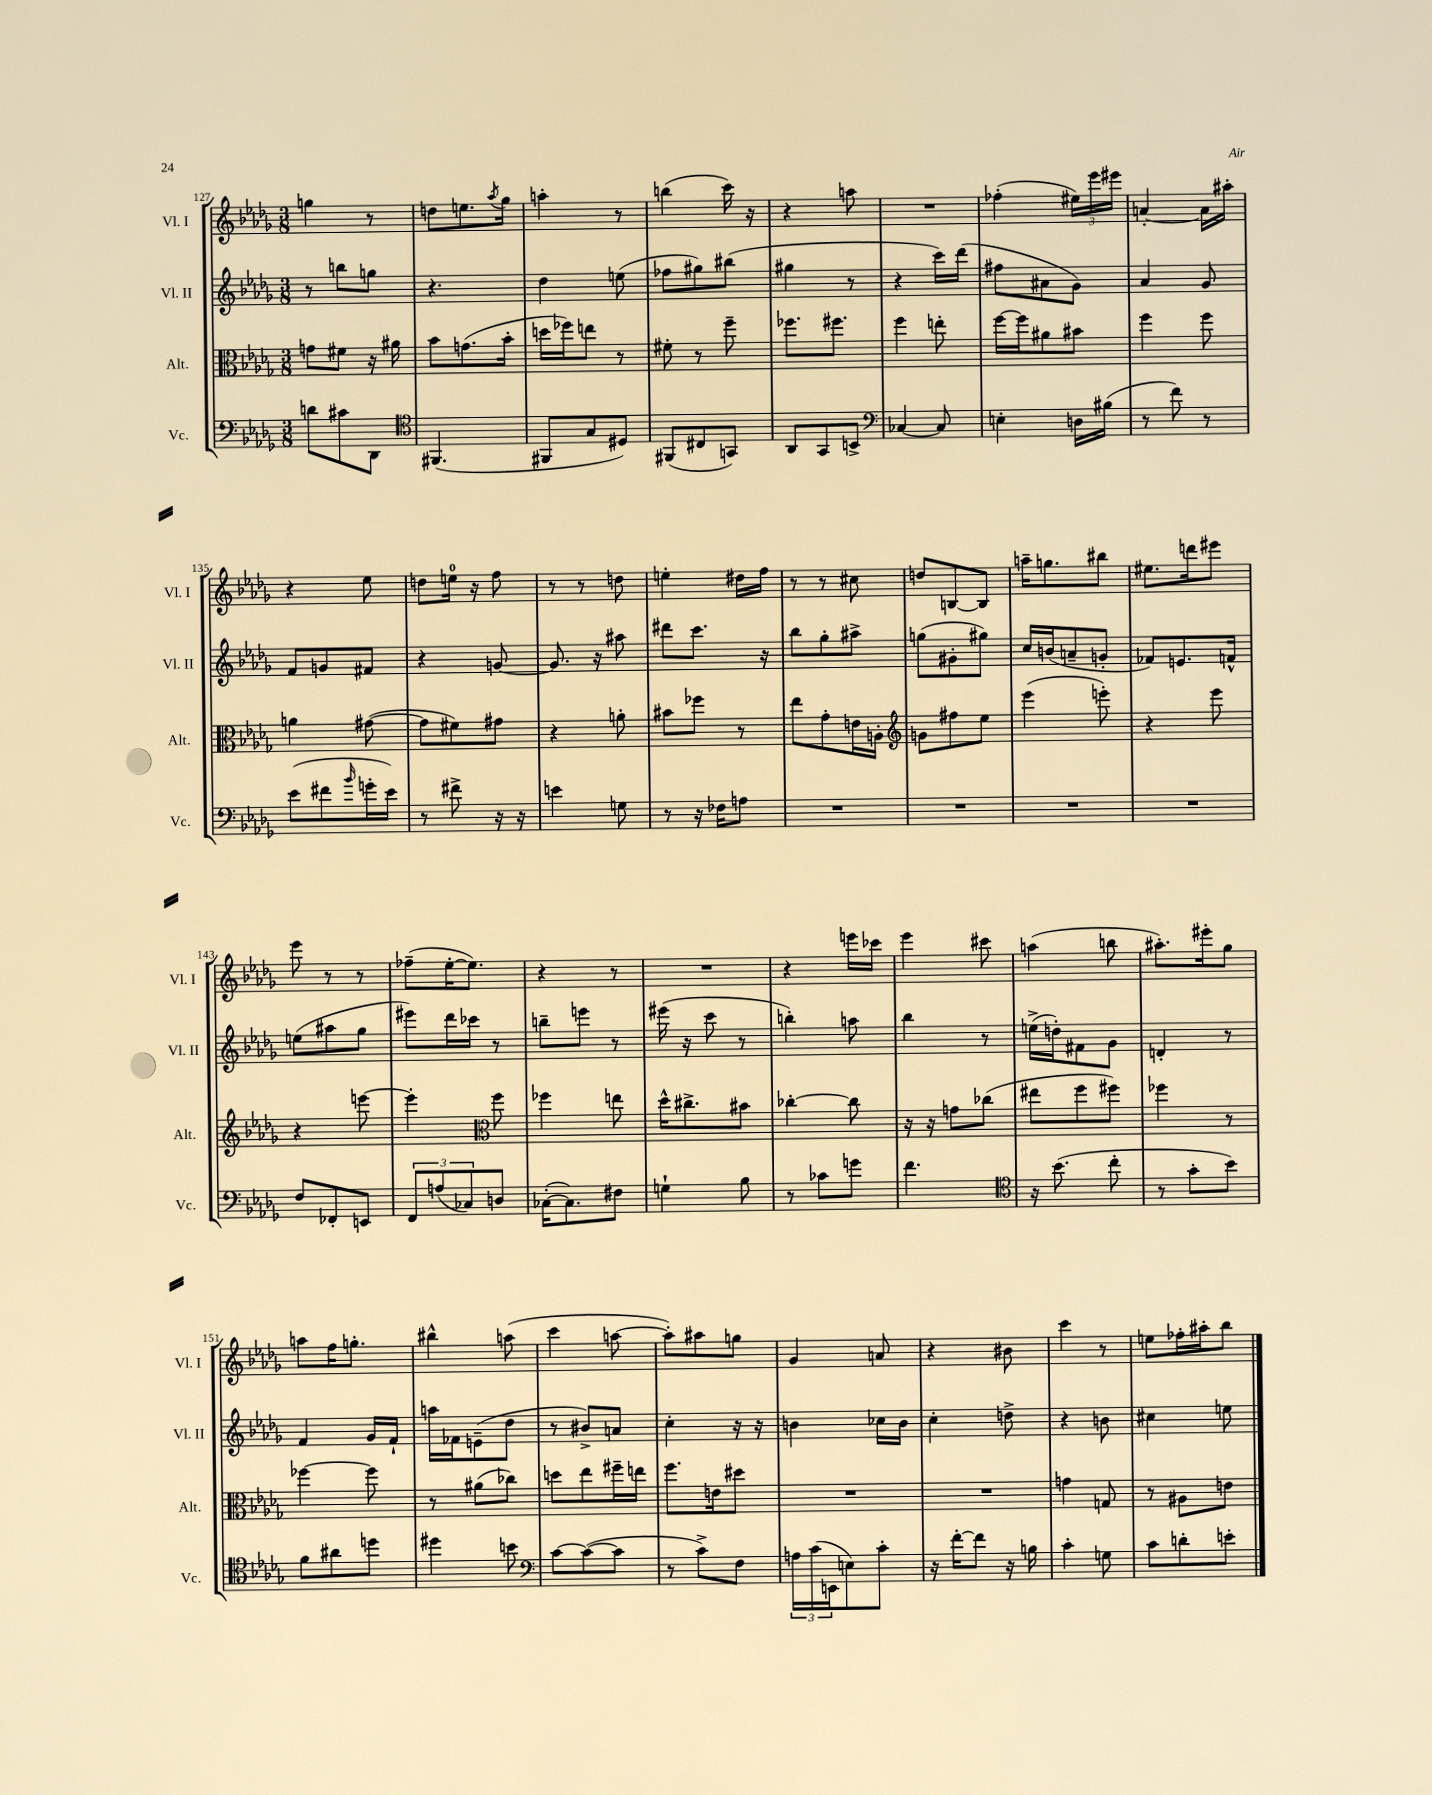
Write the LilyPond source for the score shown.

<<
\new StaffGroup <<
\new Staff = "s0" \with { instrumentName = "Vl. I" shortInstrumentName = "Vl. I" } {
    \clef treble \key des \major \numericTimeSignature \time 3/8
    g''4 r8 |
    d''8 e''8. \acciaccatura { aes''8 } ges''16 |
    a''4-. r8 |
    b''4( c'''16) r16 |
    r4 a''8 |
    R4. |
    fes''4-.( \tuplet 3/2 { eis''16) ees'''16 eis'''16 } |
    a'4~-. a'16 ais''16-. |
    r4 ees''8 |
    d''8 e''16-0 r16 f''8 |
    r8 r8 d''8 |
    e''4-. dis''16 f''16 |
    r8 r8 cis''8 |
    d''8 b8~ b8 |
    a''16-- g''8. bis''8 |
    eis''8. d'''16 eis'''8 |
    ees'''8 r8 r8 |
    fes''8--( ees''16~-. ees''8.) |
    r4 r8 |
    R4. |
    r4 e'''16 ces'''16 |
    ees'''4 cis'''8 |
    a''4( b''8 |
    ais''8.-.) eis'''16-. ges''8 |
    a''8 f''16 g''8.-. |
    bis''4-^ a''8( |
    c'''4 a''8~ |
    a''8-.) ais''8 g''8 |
    ges'4 a'8 |
    r4 bis'8 |
    c'''4 r8 |
    e''8 fes''16-. ais''16-. bes''8 \bar "|." |
}
\new Staff = "s1" \with { instrumentName = "Vl. II" shortInstrumentName = "Vl. II" } {
    \clef treble \key des \major \numericTimeSignature \time 3/8
    r8 b''8 g''8 |
    r4. |
    des''4 e''8( |
    fes''8 gis''8) bis''8( |
    gis''4 r8 |
    r4 c'''16) des'''16( |
    fis''8 ais'8 ges'8) |
    aes'4 ges'8 |
    f'8 g'8 fis'8 |
    r4 g'8~ |
    g'8. r16 ais''8 |
    dis'''8 c'''8. r16 |
    bes''8 ges''8-. ais''8-> |
    g''8( gis'8-. gis''8) |
    c''16 b'16( a'8-- g'8-. |
    fes'8) e'8. f'16-^ |
    e''8( ais''8 ges''8 |
    eis'''8) des'''16 ces'''16 r8 |
    b''8-- e'''8 r8 |
    eis'''16( r16 c'''8 r8 |
    b''4-.) a''8 |
    bes''4 r8 |
    e''16->( d''16-.) fis'8 ges'8 |
    d'4-. r8 |
    f'4 ges'16 f'16-! |
    a''16 fes'16 e'8--( des''8 |
    r8 bis'8->) a'8 |
    c''4-. r16 r16 |
    b'4 ces''16 b'16 |
    c''4-. d''8-> |
    r4 b'8 |
    cis''4 e''8 \bar "|." |
}
\new Staff = "s2" \with { instrumentName = "Alt." shortInstrumentName = "Alt." } {
    \clef alto \key des \major \numericTimeSignature \time 3/8
    g'8 fis'8 r16 ais'16 |
    bes'8 g'8.( bes'16-. |
    d''16 fes''16) e''8 r8 |
    fis'8-. r8 f''8-- |
    fes''8. fis''8. |
    f''4 e''8-. |
    f''16~ f''16 ais'8 bis'8 |
    f''4 f''8 |
    a'4 gis'8~( |
    gis'8 fis'8) gis'8 |
    r4 a'8-. |
    bis'8 fes''8 r8 |
    ees''8 ges'8-. e'16 a16-. |
    \clef treble g'8 fis''8 ees''8 |
    ees'''4( e'''8-.) |
    r4 ees'''8 |
    r4 e'''8~ |
    e'''4-. \clef alto f''8 |
    fes''4 e''8 |
    des''16-^ cis''8.-> bis'8 |
    ces''4~-. ces''8 |
    r16 r16 g'8 ces''8( |
    eis''8 f''8 fis''8) |
    fes''4 r8 |
    fes''4~ fes''8 |
    r8 ais'8( ces''8) |
    d''8 ees''8 fis''16-- e''16 |
    f''8. e'16 dis''8 |
    R4. |
    R4. |
    g'4 g8 |
    r8 ais8 e'8 \bar "|." |
}
\new Staff = "s3" \with { instrumentName = "Vc." shortInstrumentName = "Vc." } {
    \clef bass \key des \major \numericTimeSignature \time 3/8
    d'8 cis'8 des,8 |
    \clef tenor fis,4.( |
    fis,8 ges8 dis8) |
    fis,8( cis8 g,8) |
    aes,8 ges,8 b,8-> |
    \clef bass ces4~ ces8 |
    e4-. d16 bis16( |
    r8 f'8) r8 |
    ees'8( fis'8 \grace { bes'16 } g'16-. ees'16) |
    r8 fis'8-> r16 r16 |
    e'4 g8 |
    r8 r16 fes16 a8 |
    R4. |
    R4. |
    R4. |
    R4. |
    f8 fes,8-. e,8 |
    \tuplet 3/2 { f,8 a8( ces8) } d8 |
    ces16~-.( ces8.) fis8 |
    g4-! bes8 |
    r8 ces'8 g'8 |
    f'4. |
    \clef tenor r16 bes'8.( c''8-. |
    r8 ges'8-. bes'8) |
    f'8 ais'8 d''8 |
    dis''4 b'8 |
    \clef bass c'8~ c'8~( c'8 |
    r8 c'8->) f8 |
    \tuplet 3/2 { a16 c'16( e,16 } e8) c'8-. |
    r16 f'16~-. f'8 r16 b16 |
    c'4-. g8 |
    c'8 d'8-. e'8-. \bar "|." |
}
>>
>>
\layout { \context { \Score currentBarNumber = #127 } }
